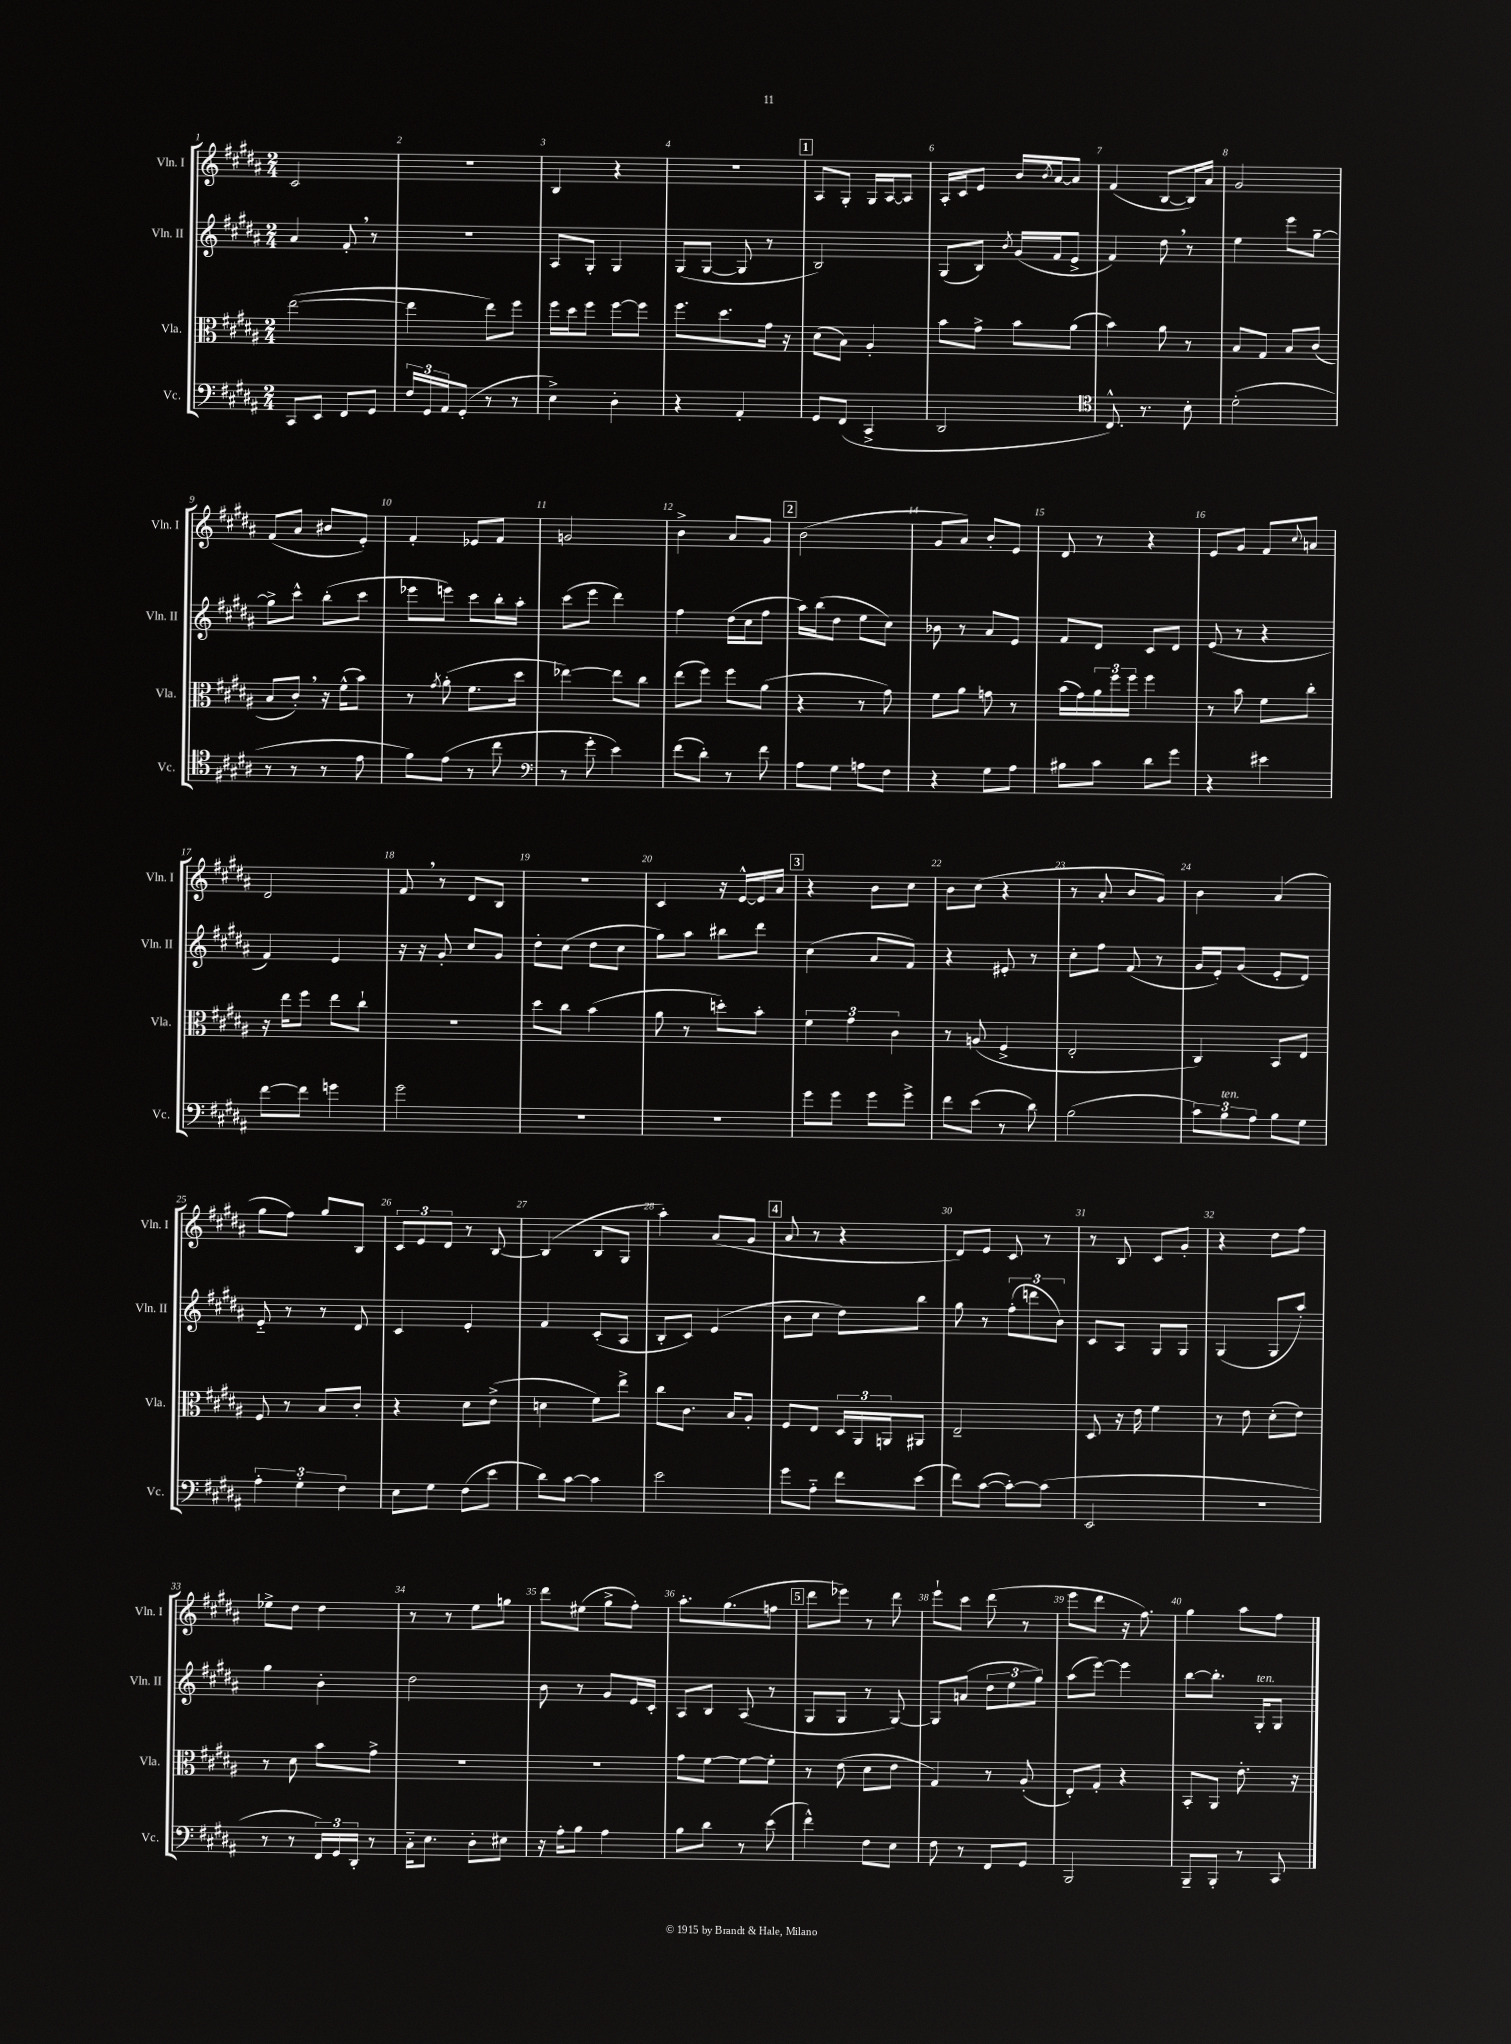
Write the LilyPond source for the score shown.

<<
\new StaffGroup <<
\new Staff = "s0" \with { instrumentName = "Vln. I" shortInstrumentName = "Vln. I" } {
    \clef treble \key b \major \numericTimeSignature \time 2/4
    cis'2 |
    r2 |
    b4 r4 |
    R2 |
    \mark \markup { \box "1" } ais8 gis8-. gis16 ais16~ ais8 |
    ais16-. cis'16 e'8 b'16 \acciaccatura { b'8 } ais'16~ ais'8 |
    fis'4( b8~ b16) ais'16 |
    gis'2 |
    fis'8( ais'8 bis'8 e'8-.) |
    fis'4-. ees'8 fis'8 |
    g'2 |
    b'4-> ais'8 gis'8 |
    \mark \markup { \box "2" } b'2( |
    gis'8 ais'8) b'8-. e'8 |
    dis'8 r8 r4 |
    e'8 gis'8 fis'8 \appoggiatura { cis''8 } a'8 |
    dis'2 |
    fis'8 \breathe r8 dis'8 b8 |
    r2 |
    cis'4 r16 e'16~-^ e'16 ais'16 |
    \mark \markup { \box "3" } r4 b'8 cis''8 |
    b'8 cis''8( r4 |
    r8 ais'8-. b'8 gis'8) |
    b'4 ais'4( |
    gis''8 fis''8) gis''8 b8 |
    \tuplet 3/2 { cis'8 e'8 dis'8 } r8 b8~ |
    b4( b8 gis8 |
    ais''4-.) ais'8( gis'8 |
    \mark \markup { \box "4" } ais'8 r8 r4 |
    dis'8) e'8 cis'8 r8 |
    r8 b8 cis'8 gis'8-. |
    r4 dis''8 fis''8 |
    ees''8-> dis''8 dis''4 |
    r8 r8 e''8 g''8 |
    dis'''8 eis''8( gis''8-> fis''8-.) |
    ais''8.-. gis''8.( f''8 |
    \mark \markup { \box "5" } dis'''8 ees'''8) r8 dis'''8 |
    e'''8-! cis'''8 dis'''8( r8 |
    e'''8 dis'''8 r16 fis''8.) |
    gis''4 ais''8 fis''8 \bar "|." |
}
\new Staff = "s1" \with { instrumentName = "Vln. II" shortInstrumentName = "Vln. II" } {
    \clef treble \key b \major \numericTimeSignature \time 2/4
    ais'4 fis'8-. \breathe r8 |
    r2 |
    ais8 gis8-. gis4 |
    gis8( gis8~ gis8 r8 |
    \mark \markup { \box "1" } b2) |
    gis8( b8) \acciaccatura { b'8 } gis'16( fis'16 e'8-> |
    fis'4) dis''8 \breathe r8 |
    e''4 e'''8 gis''8~-- |
    gis''8-> cis'''8-^ b''8-.( cis'''8 |
    ees'''8 e'''8) cis'''8 b''16-. ais''16-. |
    cis'''8( e'''8 dis'''4) |
    fis''4 dis''16( cis''16 fis''8 |
    \mark \markup { \box "2" } ais''16) b''16( dis''8 e''8 cis''8) |
    bes'8 r8 ais'8 e'8 |
    fis'8 dis'8 cis'8 dis'8 |
    e'8( r8 r4 |
    fis'4) e'4 |
    r16 r16 gis'8-. cis''8 gis'8 |
    dis''8-. cis''8( dis''8 cis''8 |
    gis''8) ais''8 bis''8 dis'''8 |
    \mark \markup { \box "3" } cis''4( ais'8 fis'8) |
    r4 eis'8-. r8 |
    cis''8-. fis''8 fis'8( r8 |
    gis'16 e'16-.) gis'8( e'8-. dis'8) |
    e'8-_ r8 r8 dis'8 |
    cis'4 e'4-. |
    fis'4 cis'8-.( ais8 |
    b8-. cis'8) e'4( |
    \mark \markup { \box "4" } b'8 cis''8 dis''8) b''8 |
    gis''8 r8 \tuplet 3/2 { fis''8-.( d'''8 b'8) } |
    cis'8 ais8 gis8 gis8 |
    gis4( gis8 ais''8-.) |
    gis''4 b'4-. |
    dis''2 |
    b'8 r8 gis'8 e'16 cis'16-. |
    ais8 b8 ais8( r8 |
    \mark \markup { \box "5" } gis8 gis8 r8 gis8~) |
    gis8 a'8( \tuplet 3/2 { dis''8 e''8 gis''8) } |
    ais''8( e'''8~) e'''4 |
    b''8~ b''8.-. gis16-.^\markup { \italic "ten." } gis8 \bar "|." |
}
\new Staff = "s2" \with { instrumentName = "Vla." shortInstrumentName = "Vla." } {
    \clef alto \key b \major \numericTimeSignature \time 2/4
    e''2~( |
    e''4 e''8) fis''8 |
    fis''16 dis''16 fis''8 fis''8~ fis''8 |
    fis''8. dis''8. gis'16 r16 |
    \mark \markup { \box "1" } dis'8( b8) ais4-. |
    b'8 gis'8-> b'8 ais'8( |
    b'4) ais'8 r8 |
    b8 gis8 b8 cis'8( |
    b8 cis'8-.) \breathe r16 fis'16-^( b'8) |
    r8 \acciaccatura { gis'8 } ais'8-.( fis'8. dis''16 |
    ees''4~) ees''8 cis''8 |
    e''8( fis''8) fis''8 ais'8( |
    \mark \markup { \box "2" } r4 r8 gis'8) |
    fis'8 ais'8 g'8 r8 |
    b'16( gis'16) \tuplet 3/2 { ais'16 fis''16 fis''16 } fis''4 |
    r8 b'8 fis'8 cis''8-. |
    r16 e''16 fis''8 e''8 cis''8-! |
    r2 |
    dis''8 cis''8 b'4( |
    ais'8 r8 d''8-.) b'8-. |
    \mark \markup { \box "3" } \tuplet 3/2 { fis'4 gis'4 cis'4 } |
    r8 a8( fis4-> |
    e2-. |
    cis4) b,8 e8 |
    fis8 r8 b8 cis'8-. |
    r4 dis'8 e'8->( |
    d'4 fis'8) e''8-> |
    cis''8 cis'8. b16 ais8-. |
    \mark \markup { \box "4" } fis8 e8 \tuplet 3/2 { dis16 ais,16 a,16 } ais,8 |
    e2-- |
    dis8 r16 e'16 fis'4 |
    r8 e'8 dis'8-.( e'8) |
    r8 dis'8 b'8 gis'8-> |
    R2 |
    R2 |
    gis'8 fis'8~ fis'8~ fis'8-. |
    \mark \markup { \box "5" } r8 e'8( dis'8 e'8 |
    gis4) r8 ais8-.( |
    e8-.) gis8-. r4 |
    b,8-. ais,8 e'8.-. r16 \bar "|." |
}
\new Staff = "s3" \with { instrumentName = "Vc." shortInstrumentName = "Vc." } {
    \clef bass \key b \major \numericTimeSignature \time 2/4
    cis,8 e,8 fis,8 gis,8 |
    \tuplet 3/2 { fis16 gis,16 ais,16 } gis,8-.( r8 r8 |
    e4->) dis4-. |
    r4 ais,4-. |
    \mark \markup { \box "1" } gis,8 fis,8( cis,4-> |
    dis,2 |
    \clef tenor cis8.-^) r8. b8-. |
    dis'2-.( |
    r8 r8 r8 e'8 |
    fis'8) e'8( r8 cis''8 |
    \clef bass r8 gis'8-. e'4) |
    fis'8( dis'8-.) r8 fis'8 |
    \mark \markup { \box "2" } ais8 gis8 a8 fis8 |
    r4 gis8 ais8 |
    bis8 cis'8 dis'8 gis'8 |
    r4 eis'4 |
    fis'8~ fis'8 g'4 |
    gis'2 |
    R2 |
    R2 |
    \mark \markup { \box "3" } gis'8 gis'8 gis'8 gis'8-> |
    fis'8 e'8( r8 dis'8) |
    b2( |
    \tuplet 3/2 { cis'8) b8^\markup { \italic "ten." } ais8 } b8 gis8 |
    \tuplet 3/2 { ais4-. gis4-. fis4 } |
    e8 gis8 fis8( e'8 |
    dis'8) cis'8~ cis'4 |
    e'2 |
    \mark \markup { \box "4" } gis'8 ais8-_ fis'8 e'8( |
    fis'8) cis'8~( cis'8~-.) cis'8( |
    e,2 |
    R2 |
    r8 r8 \tuplet 3/2 { fis,16) gis,16 dis,16-. } r8 |
    cis16-_ e8. dis8-. eis8 |
    r16 ais16-. b8 ais4 |
    b8 dis'8 r8 e'8( |
    \mark \markup { \box "5" } fis'4-^) fis8 e8 |
    fis8 r8 fis,8 gis,8 |
    b,,2 |
    b,,8-- b,,8-. r8 cis,8 \bar "|." |
}
>>
>>
\layout { \context { \Score \override BarNumber.break-visibility = ##(#f #t #t) barNumberVisibility = #all-bar-numbers-visible } }
